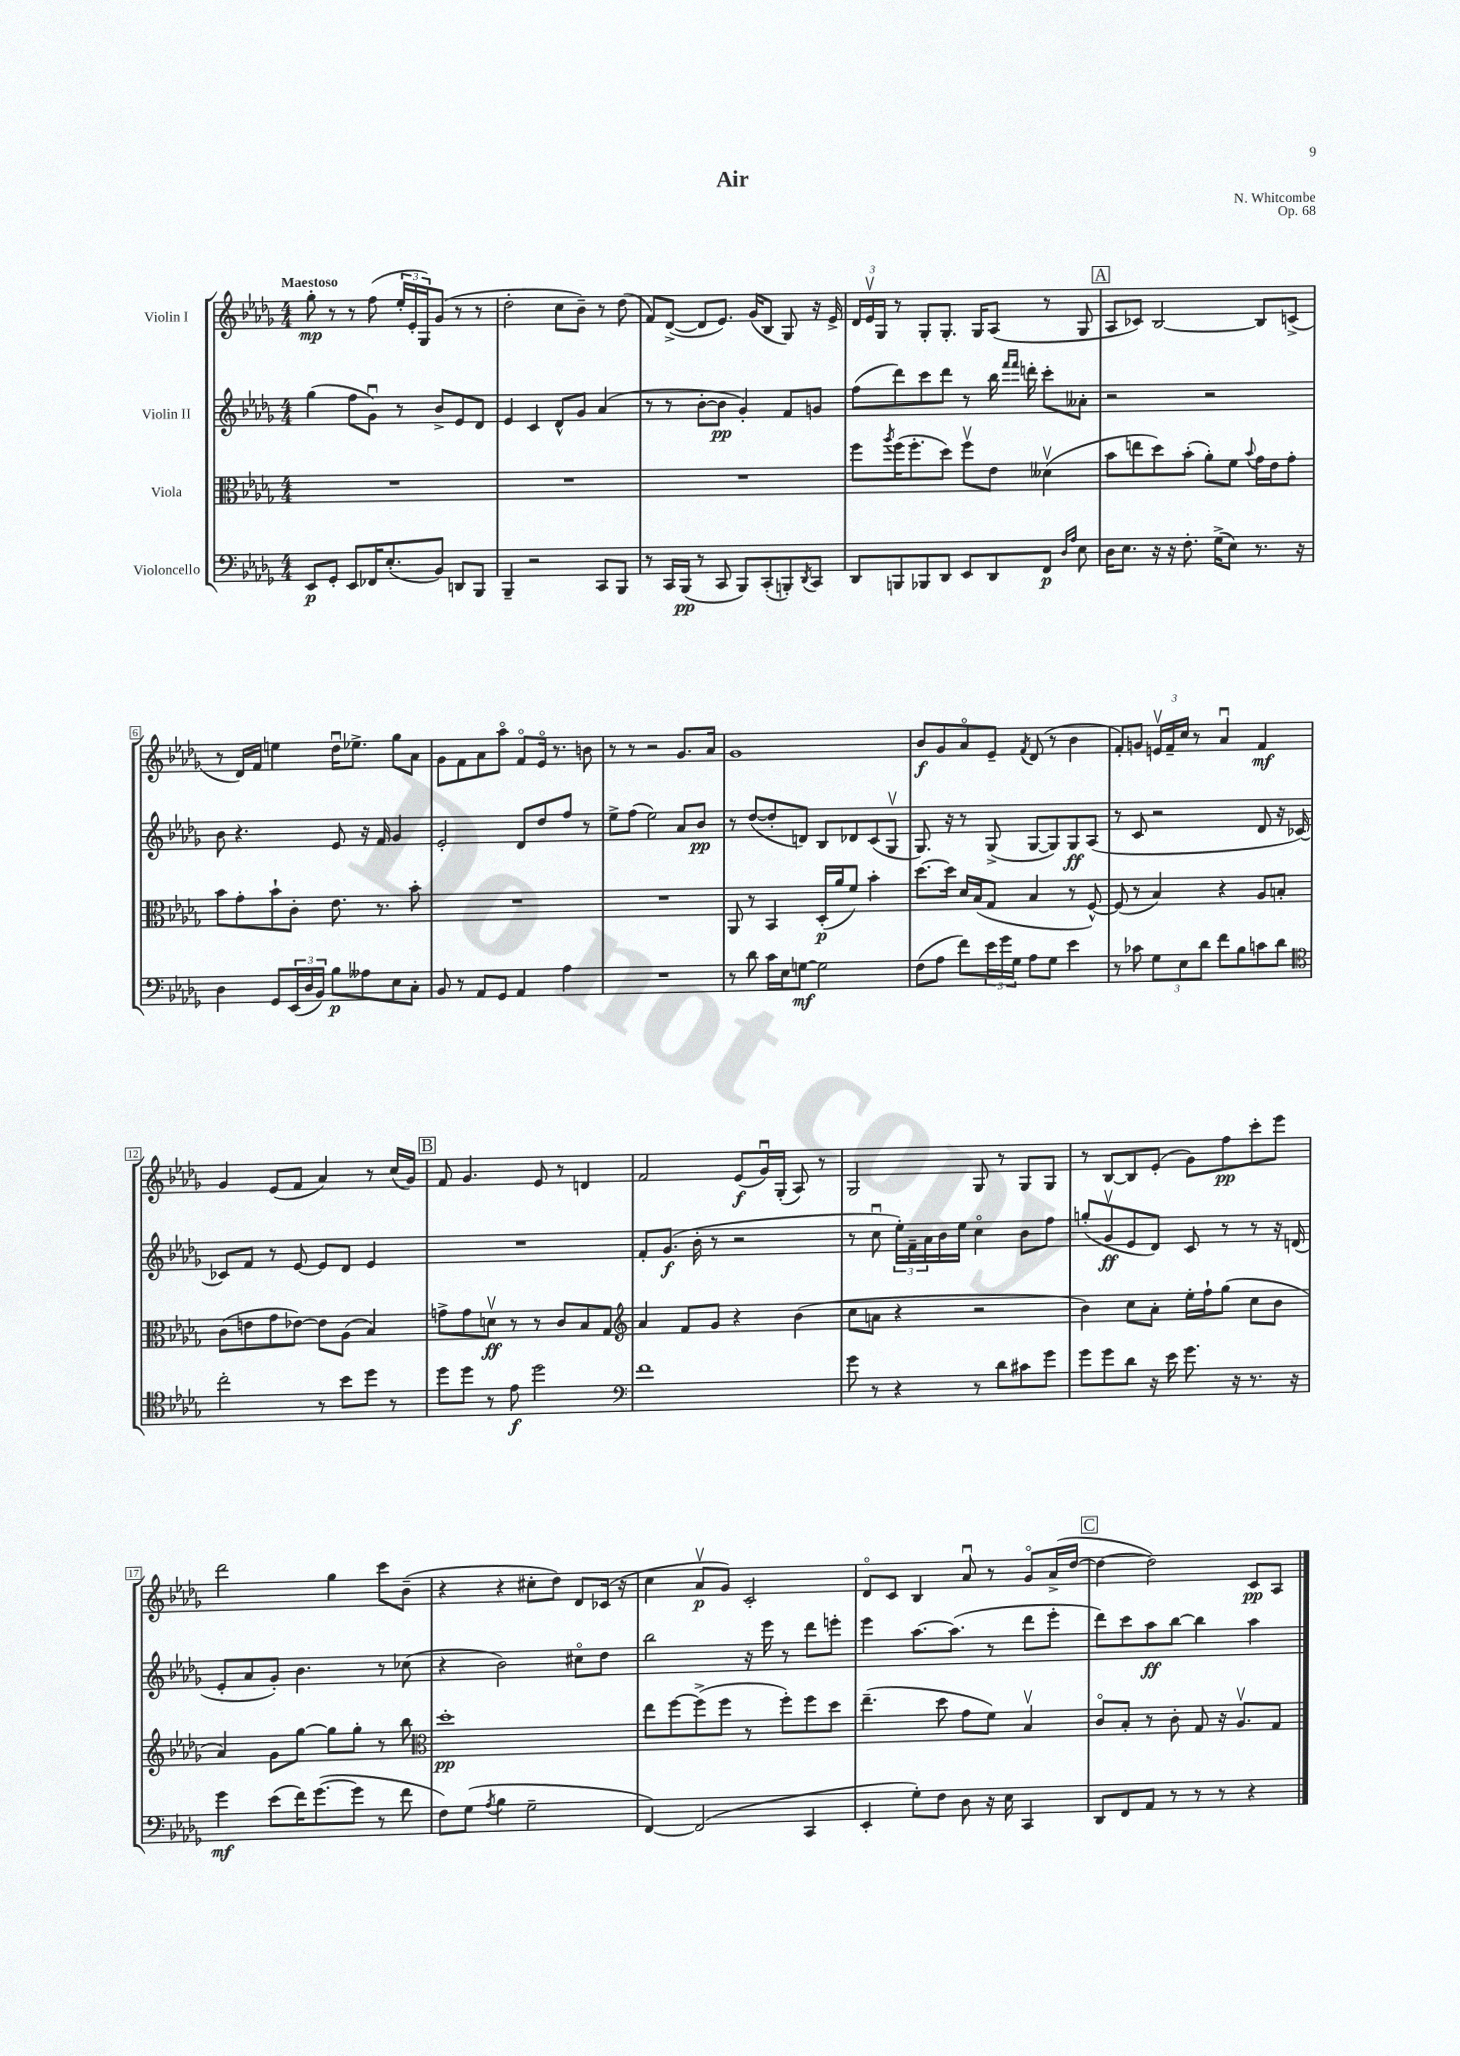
\header { title = "Air" composer = "N. Whitcombe" opus = "Op. 68" }
<<
\new StaffGroup <<
\new Staff = "s0" \with { instrumentName = "Violin I" } {
    \clef treble \key des \major \numericTimeSignature \time 4/4 \tempo "Maestoso"
    ges''8-.\mp r8 r8 f''8( \tuplet 3/2 { ees''16-. ees'16-. ges16) } ges'8( r8 r8 |
    des''2-. c''8 bes'8--) r8 des''8( |
    f'8) des'8~->( des'8 ees'8.) ges'16( bes8 ges8) r16 ees'16-> |
    \tuplet 3/2 { des'16 ees'16\upbow ges16 } r8 ges8-. ges8.-. ges16 aes8( r8 ges8 |
    \mark \markup { \box "A" } aes8 ces'8) bes2~ bes8 c'8->( |
    r8 des'16) f'16 e''4 des''16\downbow ees''8.-> ges''8 aes'8 |
    ges'8 f'8 aes'8 aes''8\flageolet f'8\flageolet ees'16\flageolet r8. b'8 |
    r8 r8 r2 ges'8. aes'16 |
    ges'1 |
    bes'8\f ges'8 aes'8\flageolet ees'8-- \acciaccatura { f'8 } des'8( r8 bes'4 |
    f'8-.) g'8 \tuplet 3/2 { e'16\upbow f'16-- c''16 } r8 aes'4\downbow f'4\mf |
    ges'4 ees'8( f'8 aes'4) r8 c''16( ges'16) |
    \mark \markup { \box "B" } f'8 ges'4. ees'8 r8 d'4 |
    f'2 ees'8\f( ges'16\downbow) ges16-.( aes8) r8 |
    ges2 ges8 r8 ges8 ges8 |
    r8 bes8~ bes8 ees'8-.( ges'8) f''8\pp c'''8-. ees'''8 |
    des'''2 ges''4 c'''8 bes'8--( |
    r4 r4 cis''8-. des''8) des'8 ces'16( r16 |
    c''4 aes'8\upbow\p ges'8) c'2-. |
    des'8\flageolet c'8 bes4 aes'8\downbow r8 ges'8\flageolet aes'16->( des''16~ |
    \mark \markup { \box "C" } des''4~ des''2) c'8\pp aes8 \bar "|." |
}
\new Staff = "s1" \with { instrumentName = "Violin II" } {
    \clef treble \key des \major \numericTimeSignature \time 4/4
    ges''4( f''8 ges'8\downbow) r8 bes'8-> ees'8 des'8 |
    ees'4 c'4 des'8-^ ges'8 aes'4( |
    r8 r8 bes'8~-. bes'8\pp ges'4-.) f'8 g'8 |
    f''8( des'''8) c'''8 des'''8 r8 bes''16 \grace { f'''16 f'''16 } d'''16-. c'''8-. aeses'8-. |
    \mark \markup { \box "A" } r2 r2 |
    bes'8 r4. ees'8 r16 f'16 ges'4 |
    ees'2-. des'8 des''8 f''8 r8 |
    ees''8-> f''8( ees''2) aes'8 bes'8\pp |
    r8 des''8~( des''8-. d'8) bes8 des'8 c'8( ges8\upbow |
    ges8.) r16 r8 ges8->( ges8~ ges8) ges8\ff aes8( |
    r8 c'8 r2 des'8 r16 ces'16~) |
    ces'8 f'8 r8 ees'8~ ees'8 des'8 ees'4 |
    \mark \markup { \box "B" } R1 |
    f'8-. ges'8.\f( bes'16-. r8 r2 |
    r8 c''8\downbow \tuplet 3/2 { ees''16-.) f'16-- aes'16 } bes'16 ees''16 c''4\flageolet bes'8 f''8 |
    g''8-.( ges'8\upbow\ff ees'8 des'8) c'8 r8 r8 r16 d'16( |
    ees'8-. aes'8 ges'8-.) bes'4. r8 ces''8( |
    r4 bes'2) cis''8\flageolet des''8 |
    bes''2 r16 ees'''16 r8 des'''8 e'''8-. |
    ees'''4 aes''8.~ aes''8.( r8 des'''8 ees'''8-. |
    \mark \markup { \box "C" } des'''8) c'''8 aes''8\ff bes''8~ bes''4 aes''4 \bar "|." |
}
\new Staff = "s2" \with { instrumentName = "Viola" } {
    \clef alto \key des \major \numericTimeSignature \time 4/4
    R1 |
    R1 |
    R1 |
    f''8 \acciaccatura { aes''8 } f''16( f''8.-. des''8) f''8\upbow ees'8 deses'4\upbow( |
    \mark \markup { \box "A" } bes'8 e''8 des''8) bes'8-.( aes'8-.) f'8 \appoggiatura { bes'8 } ges'16 ees'16 ges'8-. |
    bes'8 ges'8-. bes'8-! c'8-. ees'8. r8. bes'8-. |
    R1 |
    R1 |
    aes,8 r8 bes,4 des16-.\p( aes'16 f'8) bes'4-. |
    des''8.~ des''16 des'16 bes16( ges8 bes4 r8 f8~-^) |
    f8( r8 bes4) r4 aes8 b8-. |
    c'8( e'8 ges'8 ees'8~) ees'8 aes8( bes4) |
    \mark \markup { \box "B" } g'8-> g'8 d'8\upbow\ff r8 r8 c'8 bes8 ges8 |
    \clef treble aes'4 f'8 ges'8 r4 bes'4( |
    c''8 a'8 r4 r2 |
    bes'4) c''8 aes'8-. ees''16-. f''16-! ges''8( c''8 bes'8 |
    aes'4) ges'8 ges''8~ ges''8 ges''8-. r8 bes''8 |
    \clef alto des''1-.\pp |
    ees''8 f''8~ f''8->( f''8 r8 f''8-.) f''8 des''8 |
    ees''4.--( des''8 ges'8 f'8) bes4\upbow |
    \mark \markup { \box "C" } c'8\flageolet bes8-. r8 c'8-. ges8 r16 aes8.\upbow ges8 \bar "|." |
}
\new Staff = "s3" \with { instrumentName = "Violoncello" } {
    \clef bass \key des \major \numericTimeSignature \time 4/4
    ees,8\p ges,8-. ees,8 fes,16 ees8.-.( bes,8) d,8 bes,,8 |
    bes,,4-- r2 c,8 bes,,8 |
    r8 c,16 bes,,16\pp( r8 c,8 bes,,8) c,8-.( b,,8-.) \acciaccatura { des,8 } c,8 |
    des,8 b,,8 bes,,8 des,8 ees,8 des,8 f,8\p \grace { des16 aes16 } ees8 |
    \mark \markup { \box "A" } des16 ees8. r16 r16 f8.-. ges16->( ees8) r8. r16 |
    des4 ges,8 \tuplet 3/2 { ees,16( des16 bes,16) } bes8\p aeses8 ees8 c8-. |
    bes,8 r8 aes,8 ges,8 aes,4 aes4 |
    R1 |
    r8 des'8 c'16 ees16 g8~\mf g2 |
    f8( aes8 f'8) \tuplet 3/2 { ees'16 ges'16 ges16 } aes8 ges8 ees'4 |
    r8 ces'8 \tuplet 3/2 { ges8 ees8 des'8 } f'8 bes8 c'8 des'8 |
    \clef tenor c''2-. r8 bes'8 des''8 r8 |
    \mark \markup { \box "B" } des''8 des''8 r8 ees'8\f des''2 |
    \clef bass f'1 |
    ges'8 r8 r4 r8 des'8 cis'8 ges'8 |
    ges'8 ges'8 des'8 r16 ees'16 ges'8. r16 r8. r16 |
    ges'4\mf ees'8( f'16) ges'8.~( ges'8 r8 f'8 |
    f8) ges8( \acciaccatura { aes8 } bes4 ges2-- |
    f,4~) f,2( c,4 |
    ees,4-. ges8-.) f8 des8 r16 ees16 c,4 |
    \mark \markup { \box "C" } des,8 f,8 aes,8 r8 r8 r8 r4 \bar "|." |
}
>>
>>
\layout { \context { \Score \override BarNumber.stencil = #(make-stencil-boxer 0.1 0.3 ly:text-interface::print) } }
